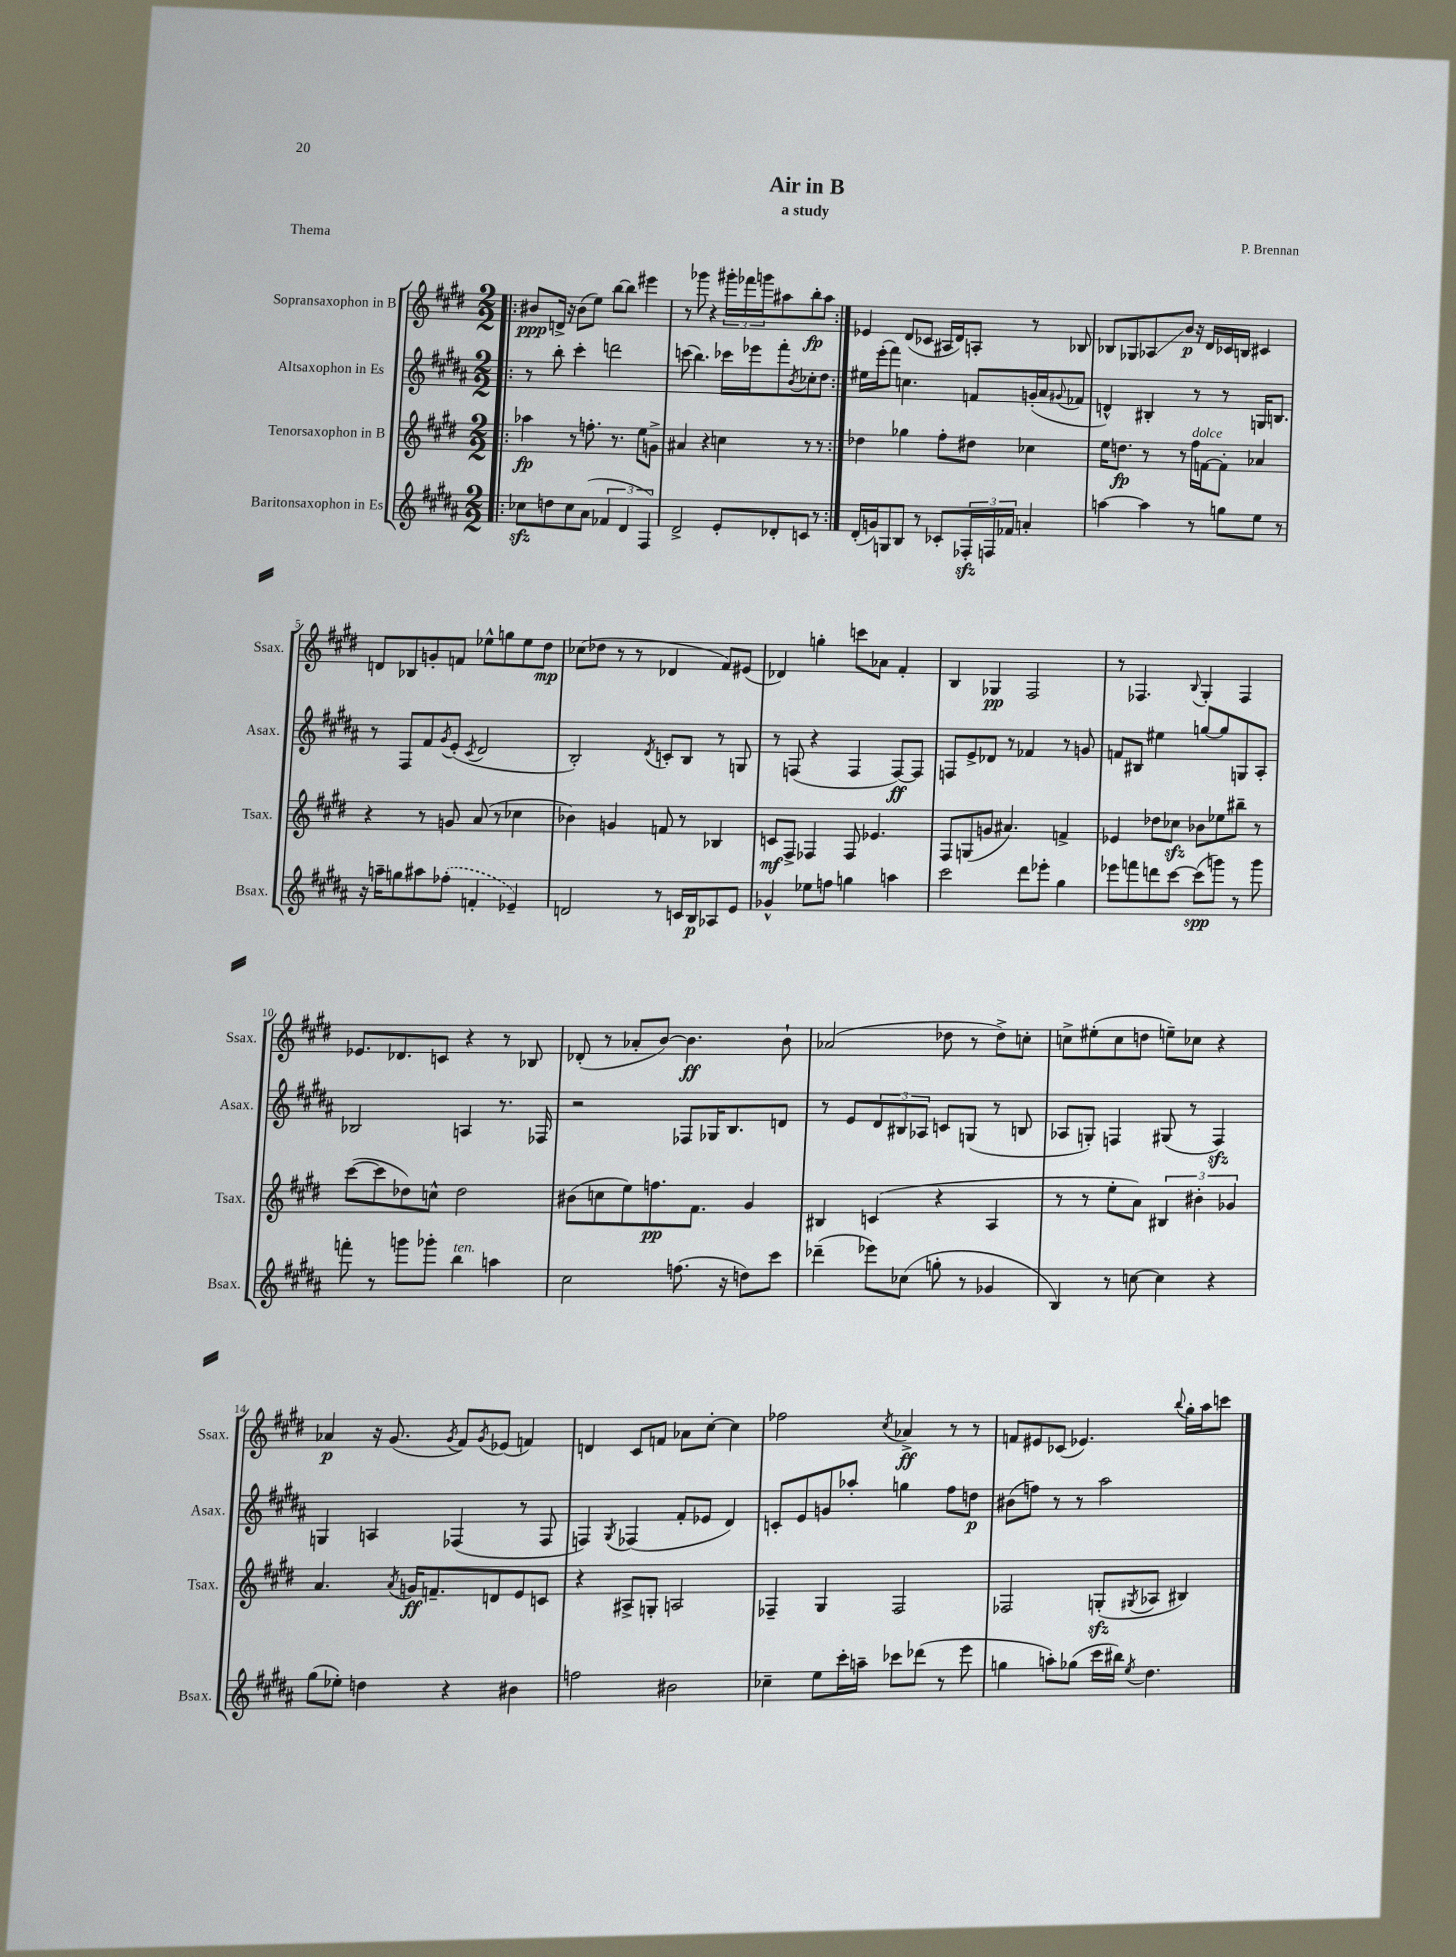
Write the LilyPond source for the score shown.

\header { title = "Air in B" composer = "P. Brennan" subtitle = "a study" piece = "Thema" }
<<
\new StaffGroup <<
\new Staff = "s0" \with { instrumentName = "Sopransaxophon in B" shortInstrumentName = "Ssax." } {
    \clef treble \key e \major \numericTimeSignature \time 2/2
    \repeat volta 2 { \bar ".|:" bis'8\ppp d'16-> r16 bis'8( e''8) b''8~ b''8 eis'''4 |
    r8 ges'''8 r4 \tuplet 3/2 { gis'''16-. fes'''16 g'''16 } ais''8 b''8-.\fp ais''8 | }
    ees'4 dis'8( ces'8 ais16 dis'16) a8-. r8 bes8 |
    bes8 ges8 aes8\glissando b'8\p r16 dis'16 ces'16 b16 cis'4 |
    d'8 bes8 g'8-. f'8 ees''8-^ g''8 ees''8 dis''8\mp |
    ces''8( des''8 r8 r8 des'4 fis'8) eis'8( |
    des'4) g''4-. c'''8 aes'8 fis'4-. |
    b4 ges4\pp fis2 |
    r8 fes4. \appoggiatura { b8 } gis4-. fes4 |
    ees'8. des'8. c'8 r4 r8 bes8 |
    des'8-.( r8 aes'8-. b'8~) b'4.\ff b'8-! |
    aes'2( des''8 r8 des''8->) c''8-. |
    c''8-> eis''8-.( c''8 d''8 e''8--) ces''8 r4 |
    aes'4\p r16 gis'8.( \acciaccatura { gis'8 } fis'8) \acciaccatura { gis'8 } ees'8( f'4) |
    d'4 cis'8 f'8 aes'8 cis''8~-. cis''4 |
    fes''2 \acciaccatura { cis''8 } aes'4->\ff r8 r8 |
    f'8 eis'8 ces'8( ees'4.) \appoggiatura { b''8 } gis''16-. a''16 c'''8 \bar "|." |
}
\new Staff = "s1" \with { instrumentName = "Altsaxophon in Es" shortInstrumentName = "Asax." } {
    \clef treble \key b \major \numericTimeSignature \time 2/2
    \repeat volta 2 { \bar ".|:" r8 b''8-. cis'''4-. d'''2 |
    c'''8( b''4.) ces'''16 ees'''16 fis'''8-. \acciaccatura { b'8 } ces''8-. dis''8 | }
    eis''16 e'''16-.( fis'''8) c''4. f'8 g'16-.( ais'16 \appoggiatura { gis'8 } fes'8 |
    d'4-^) bis4-. r8 r8 g16 b8. |
    r8 fis8 fis'8 \acciaccatura { gis'8 } e'8-.( \acciaccatura { cis'8 } dis'2 |
    b2-.) \acciaccatura { dis'8 } c'8-. b8 r8 g8 |
    r8 f8( r4 f4 f8~\ff) f8 |
    f8 e'8-> des'8 r8 fes'4 r8 g'8 |
    f'8 bis8 eis''4 g''8~ g''8 g8 ais8-. |
    bes2 a4 r8. fes16 |
    r2 fes8 ges16 b8. d'8 |
    r8 e'8 \tuplet 3/2 { dis'8 bis8 aes8 } c'8 g8( r8 b8 |
    aes8 g8-.) f4 gis8( r8 f4\sfz) |
    g4 a4 fes4( r8 fes8 |
    f4) \acciaccatura { gis8 } fes4( fis'8-. ees'8 dis'4) |
    c'8-. e'8 g'8 aes''8-. g''4 fis''8 d''8\p |
    bis'8( f''8) r8 r8 ais''2 \bar "|." |
}
\new Staff = "s2" \with { instrumentName = "Tenorsaxophon in B" shortInstrumentName = "Tsax." } {
    \clef treble \key e \major \numericTimeSignature \time 2/2
    \repeat volta 2 { \bar ".|:" aes''4\fp r8 f''8.-. r8. e''8 g'8-> |
    ais'4 r4 c''4 r8 r8 | }
    des''4 ges''4 fis''8-. dis''8 ces''4 |
    e''16 d''8.\fp r8 r8 fis''16^\markup { \italic "dolce" } f'16~ f'8-. aes'4 |
    r4 r8 g'8 a'8( r8 ces''4 |
    bes'4) g'4 f'8 r8 bes4 |
    c'8\mf fis8-> fes4 fes8 ees'4. |
    fis8 g8( g'8 ais'4.) f'4-> |
    ees'4 des''8 ces''8\sfz bes'8 ees''8 bis''8-- r8 |
    cis'''8~( cis'''8 des''8) c''8-^ des''2 |
    bis'8( c''8 e''8) f''8.\pp fis'8. gis'4 |
    bis4 c'4( r4 a4 |
    r8 r8 e''8-. a'8) \tuplet 3/2 { bis4 bis'4-. ges'4 } |
    a'4. \acciaccatura { a'8 } g'16\ff f'8.-- d'8 e'8 c'8 |
    r4 ais8-> g8-. a2 |
    fes4-- gis4 fes2 |
    fes2 g8-.\sfz( \acciaccatura { gis8 } aes8 bis4) \bar "|." |
}
\new Staff = "s3" \with { instrumentName = "Baritonsaxophon in Es" shortInstrumentName = "Bsax." } {
    \clef treble \key b \major \numericTimeSignature \time 2/2
    \repeat volta 2 { \bar ".|:" ces''8\sfz d''8 ces''8 ais'8( \tuplet 3/2 { fes'4 dis'4 fis4) } |
    dis'2-> e'8-. des'8-. c'8 r8 | }
    dis'16-.( g'16) g8 b8 r8 ces'8-. \tuplet 3/2 { fes16-.\sfz f16 fes'16 } a'4-. |
    a''4~ a''4 r8 g''8 e''8 r8 |
    r16 a''16-- g''8 ais''8 \once \slurDashed fes''8-.( f'4-. ees'4--) |
    d'2 r8 c'16 b16\p aes8 e'8 |
    ges'4-^ ees''8 f''8 g''4 a''4 |
    cis'''2 dis'''8 ees'''8-. gis''4 |
    ees'''8 f'''8 d'''8 cis'''8~ cis'''8\spp( g'''8) r8 g'''8 |
    f'''8-. r8 g'''8 ges'''8-. b''4^\markup { \italic "ten." } a''4 |
    cis''2 f''8.( r16 d''8) cis'''8 |
    des'''4--( ees'''8) ces''8( g''8-. r8 ges'4 |
    b4) r8 c''8~ c''4 r4 |
    gis''8( ees''8-.) d''4 r4 bis'4 |
    f''2 bis'2 |
    ces''4-- e''8 cis'''16-. a''16-- ces'''8 des'''8( r8 e'''8 |
    g''4 a''8-.) ges''8( cis'''16 bis''16) \acciaccatura { e''8 } dis''4. \bar "|." |
}
>>
>>
